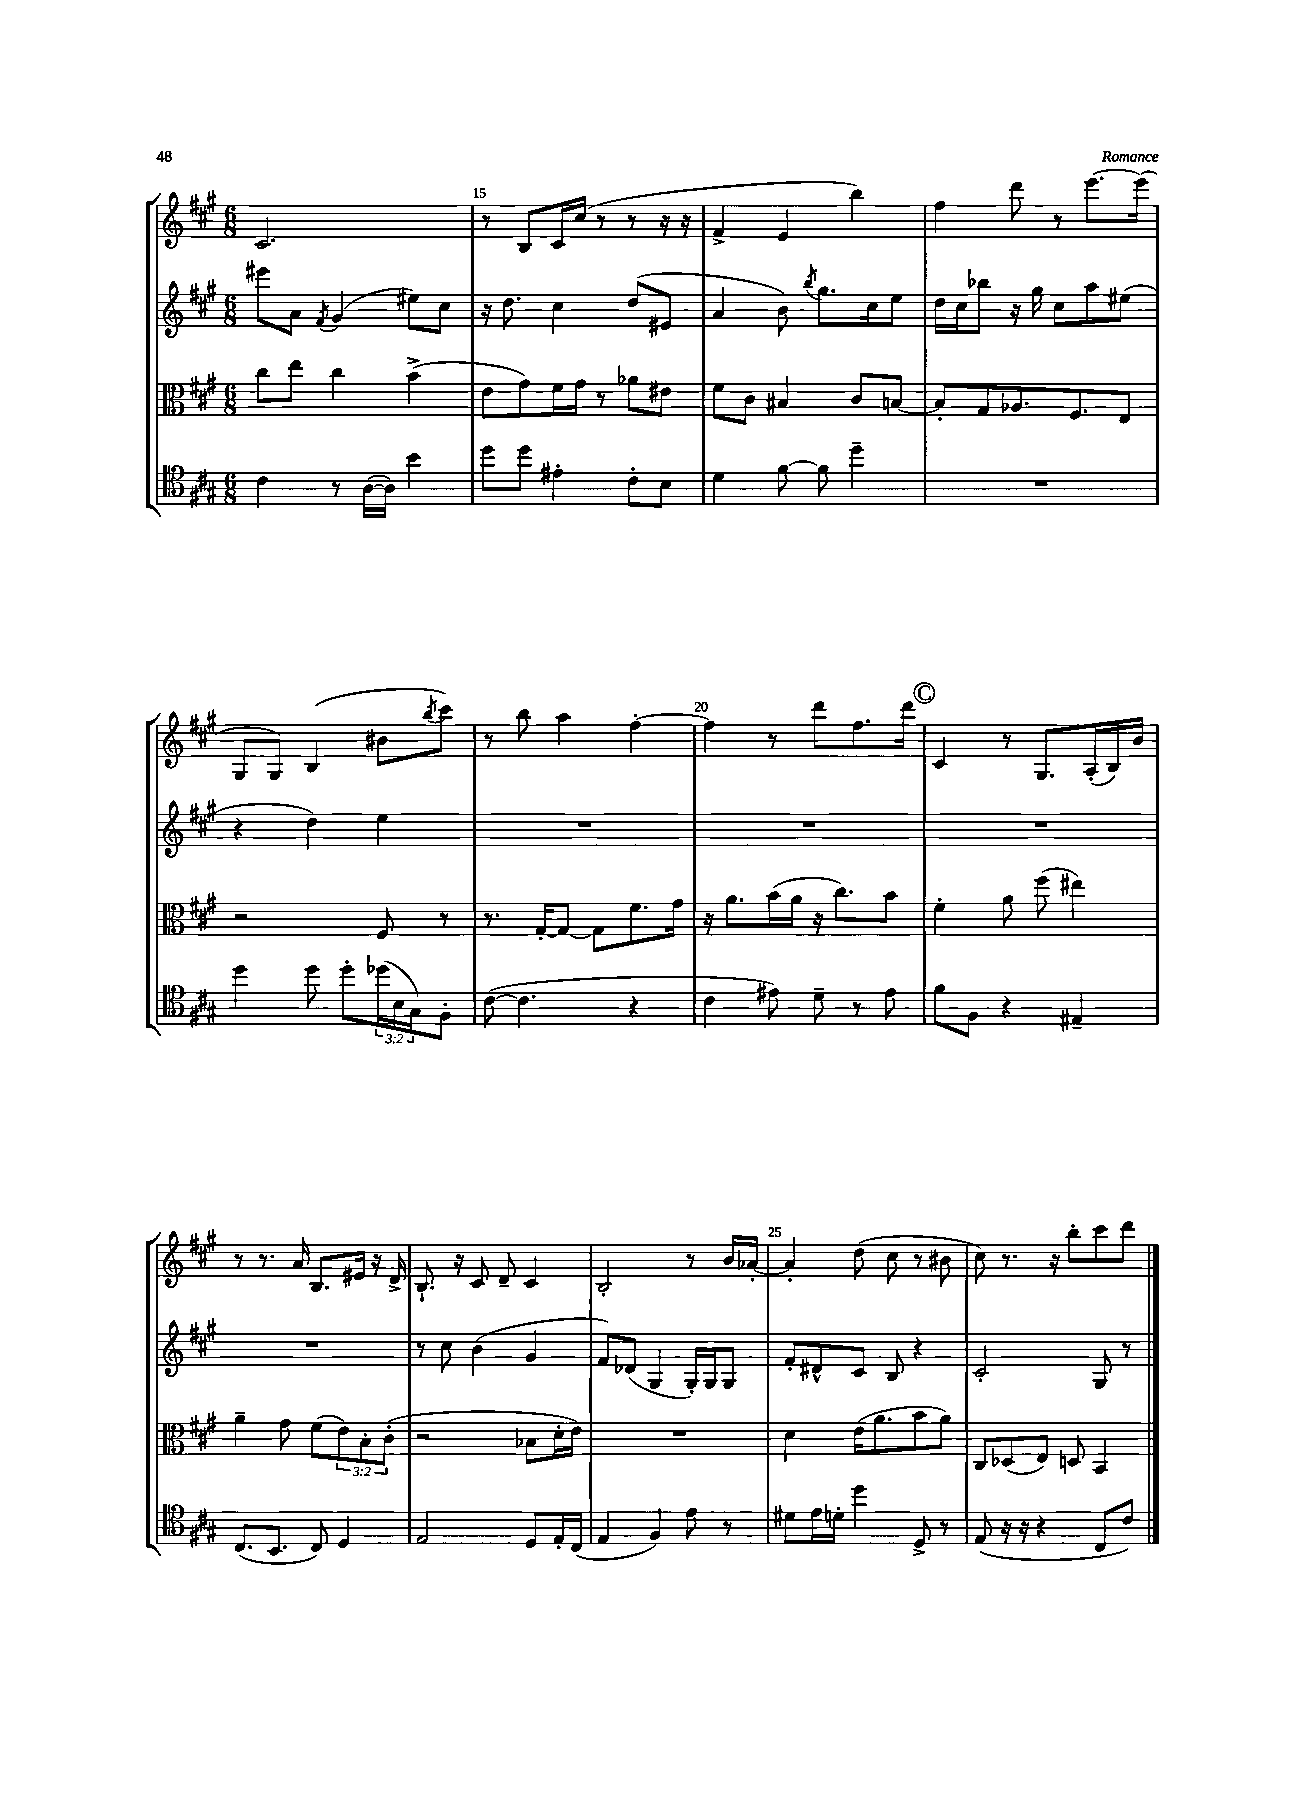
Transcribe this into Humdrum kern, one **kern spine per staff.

**kern	**kern	**kern	**kern
*staff4	*staff3	*staff2	*staff1
*clefC4	*clefC3	*clefG2	*clefG2
*k[f#c#g#]	*k[f#c#g#]	*k[f#c#g#]	*k[f#c#g#]
*M6/8	*M6/8	*M6/8	*M6/8
4c#	8cc#	8eee#	2.c#
.	8ee	8a	.
.	.	8qf#	.
8r	4cc#	(4g#	.
([16A	.	.	.
16A])	.	.	.
4b	(4b^	8ee#)	.
.	.	8cc#	.
=	=	=	=
8dd	8e	16r	8r
.	.	8.dd	.
8dd	8g#)	.	8B
4e#'	16f#	4cc#	16c#
.	16g#	.	(16cc#
.	8r	.	8r
8c#'	8a-	(8dd	8r
8B	8e#	8e#	16r
.	.	.	16r
=	=	=	=
4d	8f#	4a	4f#^
.	8c#	.	.
[8f#	4B#	8b)	4e
.	.	8qbb	.
8f#]	.	8.gg#	.
4dd~	8c#	.	4bb)
.	.	16cc#	.
.	[8B	8ee	.
=	=	=	=
2.r	8B']	16dd	4ff#
.	.	16cc#	.
.	8G#	8bb-	.
.	8.A-	16r	8ddd
.	.	16gg#	.
.	.	8cc#	8r
.	8.F#	.	.
.	.	8aa	[8.eee
.	8E	(8ee#	.
.	.	.	(16eee]
=	=	=	=
4dd	2r	4r	8G#
.	.	.	8G#)
8dd	.	4dd)	(4B
8dd'	.	.	.
(24dd-	8F#	4ee	8b#
24B	.	.	.
24G#)	.	.	.
.	.	.	8qbb
8F#'	8r	.	8ccc#)
=	=	=	=
([8c#	8.r	2.r	8r
4.c#]	.	.	8bb
.	[16G#'	.	.
.	8G#_	.	4aa
.	8G#]	.	.
4r	8.f#	.	[4ff#'
.	16g#	.	.
=	=	=	=
4c#	16r	2.r	4ff#]
.	8.a	.	.
8e#)	(16b	.	8r
.	16a	.	.
8d~	16r	.	8ddd
.	8.cc#)	.	.
8r	.	.	8.ff#
8e#	8b	.	.
.	.	.	16ddd
=	=	=	=
8f#	4f#'	2.r	4c#
8F#	.	.	.
4r	8a	.	8r
.	(8ff#	.	8.G#
4E#~	4ee#)	.	.
.	.	.	(16A'
.	.	.	16B)
.	.	.	16b
=	=	=	=
(8.C#	4a~	2.r	8r
.	.	.	8.r
8.BB	.	.	.
.	8g#	.	.
.	.	.	16a
8C#)	(8f#	.	8.B
4D	12e)	.	.
.	.	.	16e#
.	12B'	.	.
.	.	.	16r
.	(12c#'	.	.
.	.	.	16d^
=	=	=	=
2E	2r	8r	8.B`
.	.	8cc#	.
.	.	.	16r
.	.	(4b	8c#
.	.	.	8d~
8D	8B-	4g#	4c#
16E'	16d'	.	.
(16C#	16e)	.	.
=	=	=	=
4E	2.r	8f#)	2B'
.	.	(8d-	.
4F#)	.	4G#	.
8e	.	16G#')	8r
.	.	16G#	.
8r	.	8G#	16b
.	.	.	[16a-'
=	=	=	=
8d#	4d	8f#'	4a-']
16e	.	8d#^^	.
16d'	.	.	.
4dd	(16e	8c#	(8dd
.	8.a	.	.
.	.	8B	8cc#
8D^	8b	4r	8r
8r	8a)	.	8b#
=	=	=	=
(8E	8C#	2c#'	8cc#)
16r	(8D-	.	8.r
16r	.	.	.
4r	8E)	.	.
.	.	.	16r
.	8D	.	8bb'
8C#	4BB	8G#	8ccc#
8c#)	.	8r	8ddd
==	==	==	==
*-	*-	*-	*-
